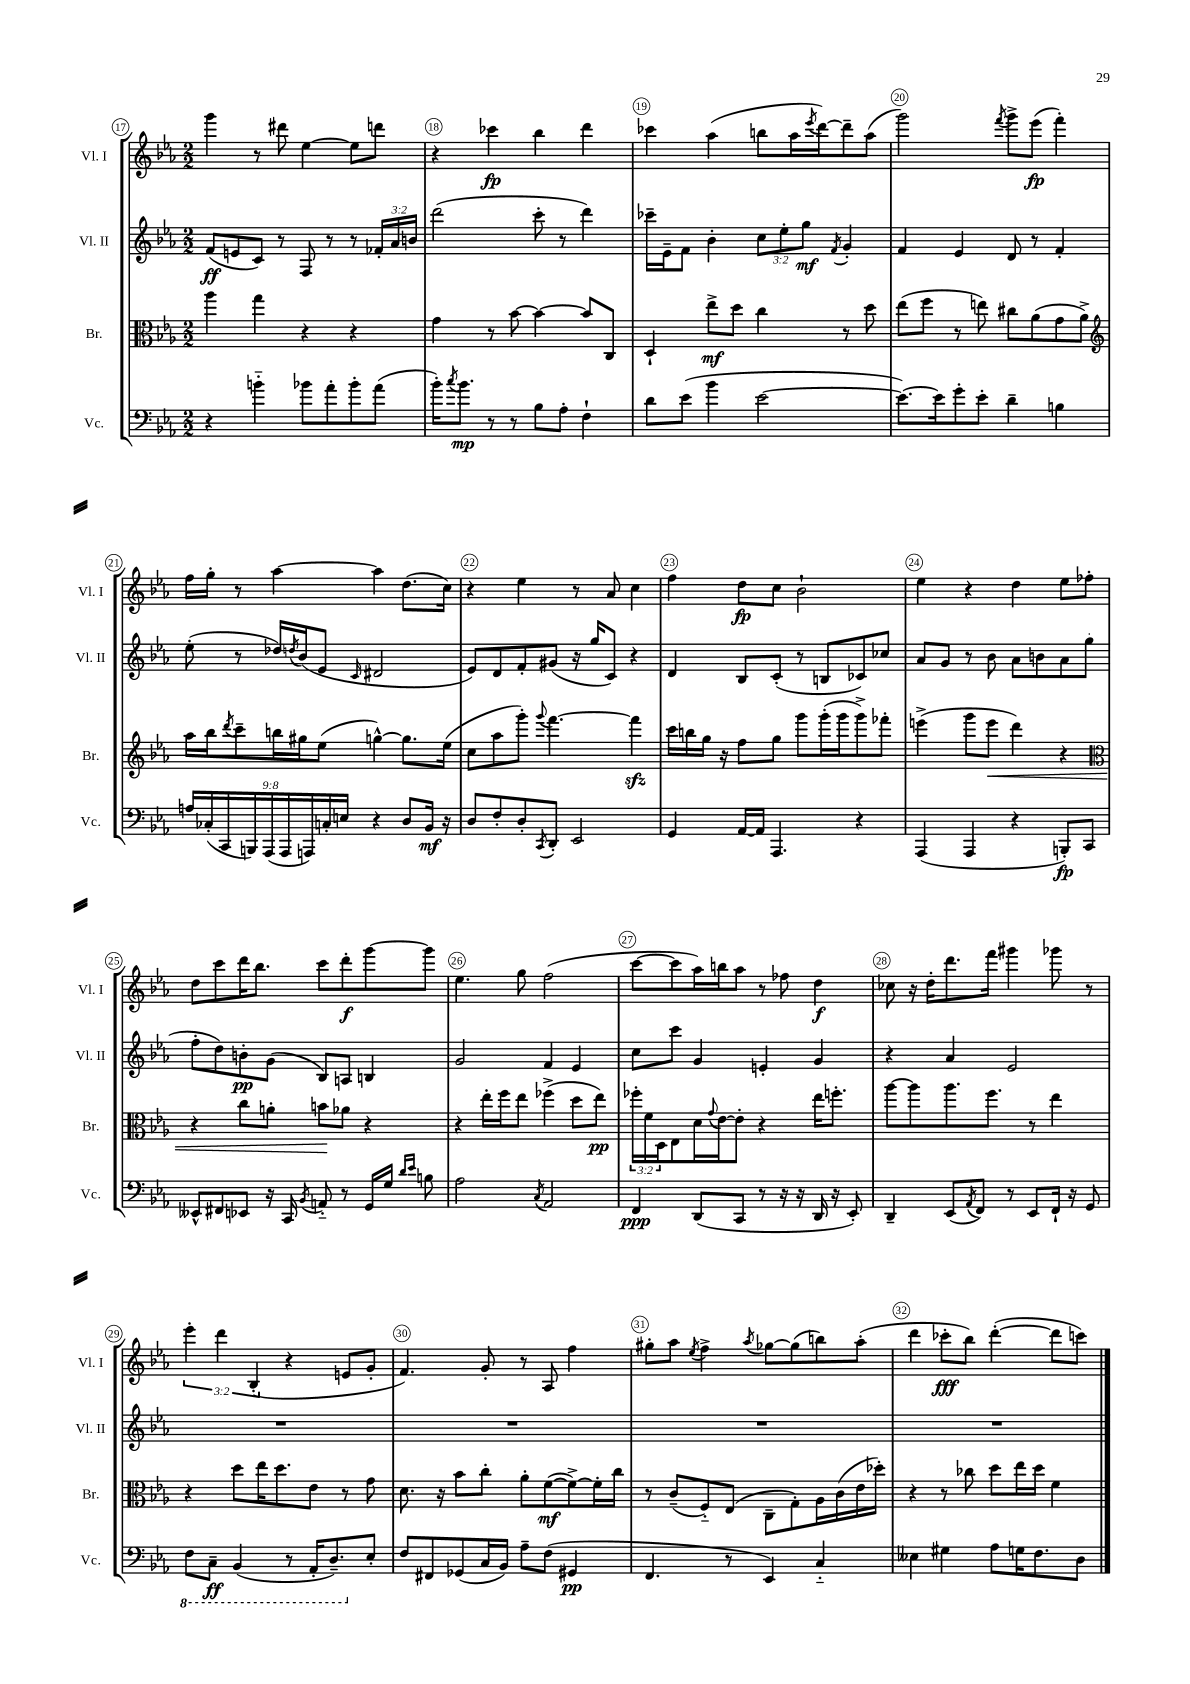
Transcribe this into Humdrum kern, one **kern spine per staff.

**kern	**dynam	**kern	**dynam	**kern	**dynam	**kern	**dynam
*part4	*part4	*part3	*part3	*part2	*part2	*part1	*part1
*staff4	*staff4	*staff3	*staff3	*staff2	*staff2	*staff1	*staff1
*I"Vc.	*	*I"Br.	*	*I"Vl. II	*	*I"Vl. I	*
*I'Vc.	*	*I'Br.	*	*I'Vl. II	*	*I'Vl. I	*
*clefF4	*	*clefC3	*	*clefG2	*	*clefG2	*
*k[b-e-a-]	*	*k[b-e-a-]	*	*k[b-e-a-]	*	*k[b-e-a-]	*
*M2/2	*	*M2/2	*	*M2/2	*	*M2/2	*
=17	=17	=17	=17	=17	=17	=17	=17
4r	.	4aa-\	.	(8f/L	ff	4ggg\	.
.	.	.	.	8en/	.	.	.
4bn\	.	4gg\	.	8c/J)	.	8r	.
.	.	.	.	8r	.	8ddd#X\	.
8b-X\L	.	4r	.	8F/	.	[4ee-\	.
8a-'\	.	.	.	8r	.	.	.
8b-'\	.	4r	.	8r	.	8ee-\L]	.
(8a-\J	.	.	.	24f-X'/LL	.	8dddn\J	.
.	.	.	.	24a-/	.	.	.
.	.	.	.	24bn/JJ	.	.	.
=18	=18	=18	=18	=18	=18	=18	=18
16b-'\KL)	.	4g\	.	(2ddd\	.	4r	.
8qcc/	.	.	.	.	.	.	.
8.b-\J	mp	.	.	.	.	.	.
8r	.	8r	.	.	.	4ccc-X\	fp
8r	.	[8b-\	.	.	.	.	.
8B-\L	.	4b-\_	.	8ccc'\	.	4bb-\	.
8A-'\J	.	.	.	8r	.	.	.
4F`\	.	8b-/L]	.	4ddd\)	.	4ddd\	.
.	.	8C/J	.	.	.	.	.
=19	=19	=19	=19	=19	=19	=19	=19
8d\L	.	4D`/	.	16ccc-X~\LL	.	4ccc-X\	.
.	.	.	.	16e-~\J	.	.	.
(8e-\J	.	.	.	8f\J	.	.	.
4b-\	.	8ee-^\L	mf	4b-'\	.	(4aa-\	.
.	.	8dd\J	.	.	.	.	.
[2e-\	.	4cc\	.	12cc\L	.	8bbn\L	.
.	.	.	.	12ee-'\	.	.	.
.	.	.	.	.	.	16aa-\L	.
.	.	.	.	12gg\J	mf	.	.
.	.	.	.	.	.	8qeee-/	.
.	.	.	.	.	.	[16ddd\J)	.
.	.	.	.	8qf/	.	.	.
.	.	8r	.	4g'/	.	8ddd~\]	.
.	.	8dd\	.	.	.	(8aa-\J	.
=20	=20	=20	=20	=20	=20	=20	=20
8.e-\L_)	.	(8ee-\L	.	4f/	.	2ggg\)	.
.	.	8ff\J	.	.	.	.	.
16e-\k]	.	.	.	.	.	.	.
8g'\	.	8r	.	4e-/	.	.	.
8e-'\J	.	8een\)	.	.	.	.	.
.	.	.	.	.	.	8qfff/	.
4d~\	.	8cc#X\L	.	8d/	.	8ggg^\L	.
.	.	(8a-\	.	8r	.	(8eee-\J	fp
4Bn\	.	8g\	.	4f'/	.	4fff'\)	.
.	.	8a-^\J)	.	.	.	.	.
!!LO:LB:g=z
=21	=21	=21	=21	=21	=21	=21	=21
*	*	*clefG2	*	*	*	*	*
18An/LL	.	16aa-\LL	.	(8ee-'\	.	16ff\LL	.
(18C-X'/	.	.	.	.	.	.	.
.	.	16bb-\J	.	.	.	16gg'\JJ	.
18CC/	.	.	.	.	.	.	.
.	.	8qddd/	.	.	.	.	.
.	.	8ccc~\	.	8r	.	8r	.
18BBBn/)	.	.	.	.	.	.	.
(18AAA-/	.	.	.	.	.	.	.
.	.	16bbn\L	.	16dd-X/LL)	.	[4aa-\	.
18AAA-/	.	.	.	.	.	.	.
.	.	.	.	8qddn/	.	.	.
.	.	16gg#X\J	.	(16b-/J	.	.	.
18AAAn/)	.	.	.	.	.	.	.
.	.	(8ee-\J	.	8e-/J	.	.	.
18Cn'/	.	.	.	.	.	.	.
18En/JJ	.	.	.	.	.	.	.
.	.	.	.	16qqc/	.	.	.
4r	.	[4ggn^^\)	.	2d#X/	.	4aa-\]	.
8D/L	.	8.gg\L]	.	.	.	(8.dd\L	.
16BB-/Jk	mf	.	.	.	.	.	.
16r	.	(16ee-\Jk	.	.	.	16cc\Jk)	.
=22	=22	=22	=22	=22	=22	=22	=22
8D/L	.	8cc\L	.	8e-/L)	.	4r	.
8F'/	.	8aa-\	.	8d/	.	.	.
8D'/	.	8ggg'\J)	.	8f'/	.	4ee-\	.
8qCC/	.	8qqggg/	.	.	.	.	.
8DD'/J	.	[4.fff\	.	(8g#X/J	.	.	.
2EE-/	.	.	.	16r	.	8r	.
.	.	.	.	16gg/KL	.	.	.
.	.	.	.	8c/J)	.	8a-/	.
.	.	4fffzz\]	.	4r	.	4cc\	.
=23	=23	=23	=23	=23	=23	=23	=23
4GG/	.	16ccc\LL	.	4d/	.	4ff\	.
.	.	16bbn\	.	.	.	.	.
.	.	16gg\JJ	.	.	.	.	.
.	.	16r	.	.	.	.	.
[16AA-/LL	.	8ff\L	.	8B-/L	.	8dd\L	fp
16AA-/JJ]	.	.	.	.	.	.	.
4.AAA-/	.	8gg\J	.	(8c'/J	.	8cc\J	.
.	.	8ggg\L	.	8r	.	2b-`\	.
.	.	(16ggg'\L	.	8Bn/L	.	.	.
.	.	16ggg\J	.	.	.	.	.
4r	.	8ggg^\)	.	8c-X/)	.	.	.
.	.	8fff-X'\J	.	8cc-X/J	.	.	.
=24	=24	=24	=24	=24	=24	=24	=24
(4AAA-/	.	(4eeen^\	.	8a-/L	.	4ee-\	.
.	.	.	.	8g/J	.	.	.
4AAA-/	.	8ggg\L	.	8r	.	4r	.
!	!	!	!LO:HP:b	!	!	!	!
.	.	8eee\J	<	8b-\	.	.	.
4r	.	4ddd\)	.	8a-\L	.	4dd\	.
.	.	.	.	8bn\	.	.	.
8BBBn'/L)	fp	4r	.	8a-\	.	8ee-\L	.
8CC/J	.	.	.	(8gg\J	.	8ff-X'\J	.
!!LO:LB:g=z
=25	=25	=25	=25	=25	=25	=25	=25
*	*	*clefC3	*	*	*	*	*
8EE--X^^/L	.	4r	.	8ff'\L	.	8dd\L	.
8FF#X/	.	.	.	8dd\)	.	8ccc\	.
8EE-X/J	.	8cc\L	.	8bn'\	pp	16ddd\K	.
.	.	.	.	.	.	8.bb-\J	.
16r	.	8an'\J	.	(8g\J	.	.	.
16CC/	.	.	.	.	.	.	.
8qBB-/	.	.	.	.	.	.	.
8AAn/	.	8bn\L	.	8B-/L)	.	8ccc\L	.
8r	.	8a-X\J	[	8An/J	.	8ddd'\	f
16GG/LL	.	4r	.	4Bn/	.	[8ggg\	.
16G/JJ	.	.	.	.	.	.	.
16qqd/LL	.	.	.	.	.	.	.
16qqe-/JJ	.	.	.	.	.	.	.
8Bn\	.	.	.	.	.	8ggg\J]	.
=26	=26	=26	=26	=26	=26	=26	=26
2A-\	.	4r	.	2g/	.	4.ee-\	.
.	.	16ee-'\LL	.	.	.	.	.
.	.	16ff\J	.	.	.	.	.
.	.	8ee-\J	.	.	.	8gg\	.
8qC/	.	.	.	.	.	.	.
2AA-/	.	(4ff-X^\	.	4f/	.	(2ff\	.
.	.	8dd\L	.	4e-/	.	.	.
.	.	8ee-\J)	pp	.	.	.	.
=27	=27	=27	=27	=27	=27	=27	=27
4FF/	ppp	24ff-X'\LL	.	8cc\L	.	[8ccc\L	.
.	.	24f\	.	.	.	.	.
.	.	24D\J	.	.	.	.	.
.	.	8E-\	.	8ccc\J	.	8ccc\]	.
(8DD/L	.	16d\L	.	4g/	.	16aa-\L)	.
.	.	8qqg/	.	.	.	.	.
.	.	[16e-\J	.	.	.	16bbn\J	.
8CC/J	.	8e-'\J]	.	.	.	8aa-\J	.
8r	.	4r	.	4en'/	.	8r	.
16r	.	.	.	.	.	8ff-X\	.
16r	.	.	.	.	.	.	.
16DD/	.	16ee-\KL	.	4g/	.	4dd\	f
16r	.	8.ffn'\J	.	.	.	.	.
8EE-'/)	.	.	.	.	.	.	.
=28	=28	=28	=28	=28	=28	=28	=28
4DD~/	.	[8aa-\L	.	4r	.	8cc-X\	.
.	.	8aa-\]	.	.	.	16r	.
.	.	.	.	.	.	16dd'\KL	.
(8EE-/L	.	8.aa-\	.	4a-/	.	8.ddd\	.
8qAA-/	.	.	.	.	.	.	.
8FF/J)	.	.	.	.	.	.	.
.	.	8.ff\J	.	.	.	16fff\Jk	.
8r	.	.	.	2e-/	.	4ggg#X\	.
8EE-/L	.	8r	.	.	.	.	.
16FF`/Jk	.	4ee-\	.	.	.	8ggg-X\	.
16r	.	.	.	.	.	.	.
8GG/	.	.	.	.	.	8r	.
!!LO:LB:g=z
=29	=29	=29	=29	=29	=29	=29	=29
*8ba	*	*	*	*	*	*	*
8FF\L	.	4r	.	1r	.	6eee-'\	.
8CC~\J	ff	.	.	.	.	.	.
.	.	.	.	.	.	6ddd\	.
(4BBB-/	.	8dd\L	.	.	.	.	.
.	.	.	.	.	.	(6B-'/	.
.	.	16ee-\K	.	.	.	.	.
.	.	8.dd\	.	.	.	.	.
8r	.	.	.	.	.	4r	.
16AAA-'/KL	.	8e-\J	.	.	.	.	.
8.DD~/)	.	.	.	.	.	.	.
.	.	8r	.	.	.	8en/L	.
*X8ba	*	*	*	*	*	*	*
8E-'/J	.	8g\	.	.	.	8g'/J	.
=30	=30	=30	=30	=30	=30	=30	=30
8F/L	.	8.d\	.	1r	.	4.f/)	.
8FF#X/	.	.	.	.	.	.	.
.	.	16r	.	.	.	.	.
(8GG-X/	.	8b-\L	.	.	.	.	.
16C/L	.	8cc'\J	.	.	.	8g'/	.
16BB-/JJ)	.	.	.	.	.	.	.
8A-~\L	.	8a-'\L	.	.	.	8r	.
(8F\J	.	([8f\	mf	.	.	8A-/	.
4GG#X/	pp	8f^\_)	.	.	.	4ff\	.
.	.	16f'\L]	.	.	.	.	.
.	.	16cc\JJ	.	.	.	.	.
=31	=31	=31	=31	=31	=31	=31	=31
4.FF/	.	8r	.	1r	.	8gg#X'\L	.
.	.	(8c~/L	.	.	.	8aa-\J	.
.	.	.	.	.	.	8qee-/	.
.	.	8F/)	.	.	.	4ff^\	.
8r	.	(8E-/J	.	.	.	.	.
.	.	.	.	.	.	8qaa-/	.
4EE-/)	.	8C~\L	.	.	.	[8gg-X\L	.
.	.	8G'\)	.	.	.	(8gg-\]	.
4C/	.	16A-\L	.	.	.	8bbn\)	.
.	.	(16c\	.	.	.	.	.
.	.	16e-\	.	.	.	(8aa-'\J	.
.	.	16dd-X'\JJ)	.	.	.	.	.
=32	=32	=32	=32	=32	=32	=32	=32
4E--X\	.	4r	.	1r	.	4ddd\	.
4G#X\	.	8r	.	.	.	8ccc-X'\L	fff
.	.	8cc-X\	.	.	.	8bb-\J)	.
8A-\L	.	8dd\L	.	.	.	([4ddd'\	.
16Gn\K	.	16ee-\L	.	.	.	.	.
8.F\	.	16dd\JJ	.	.	.	.	.
.	.	4f\	.	.	.	8ddd\L]	.
8D\J	.	.	.	.	.	8cccn\J)	.
==	==	==	==	==	==	==	==
*-	*-	*-	*-	*-	*-	*-	*-
